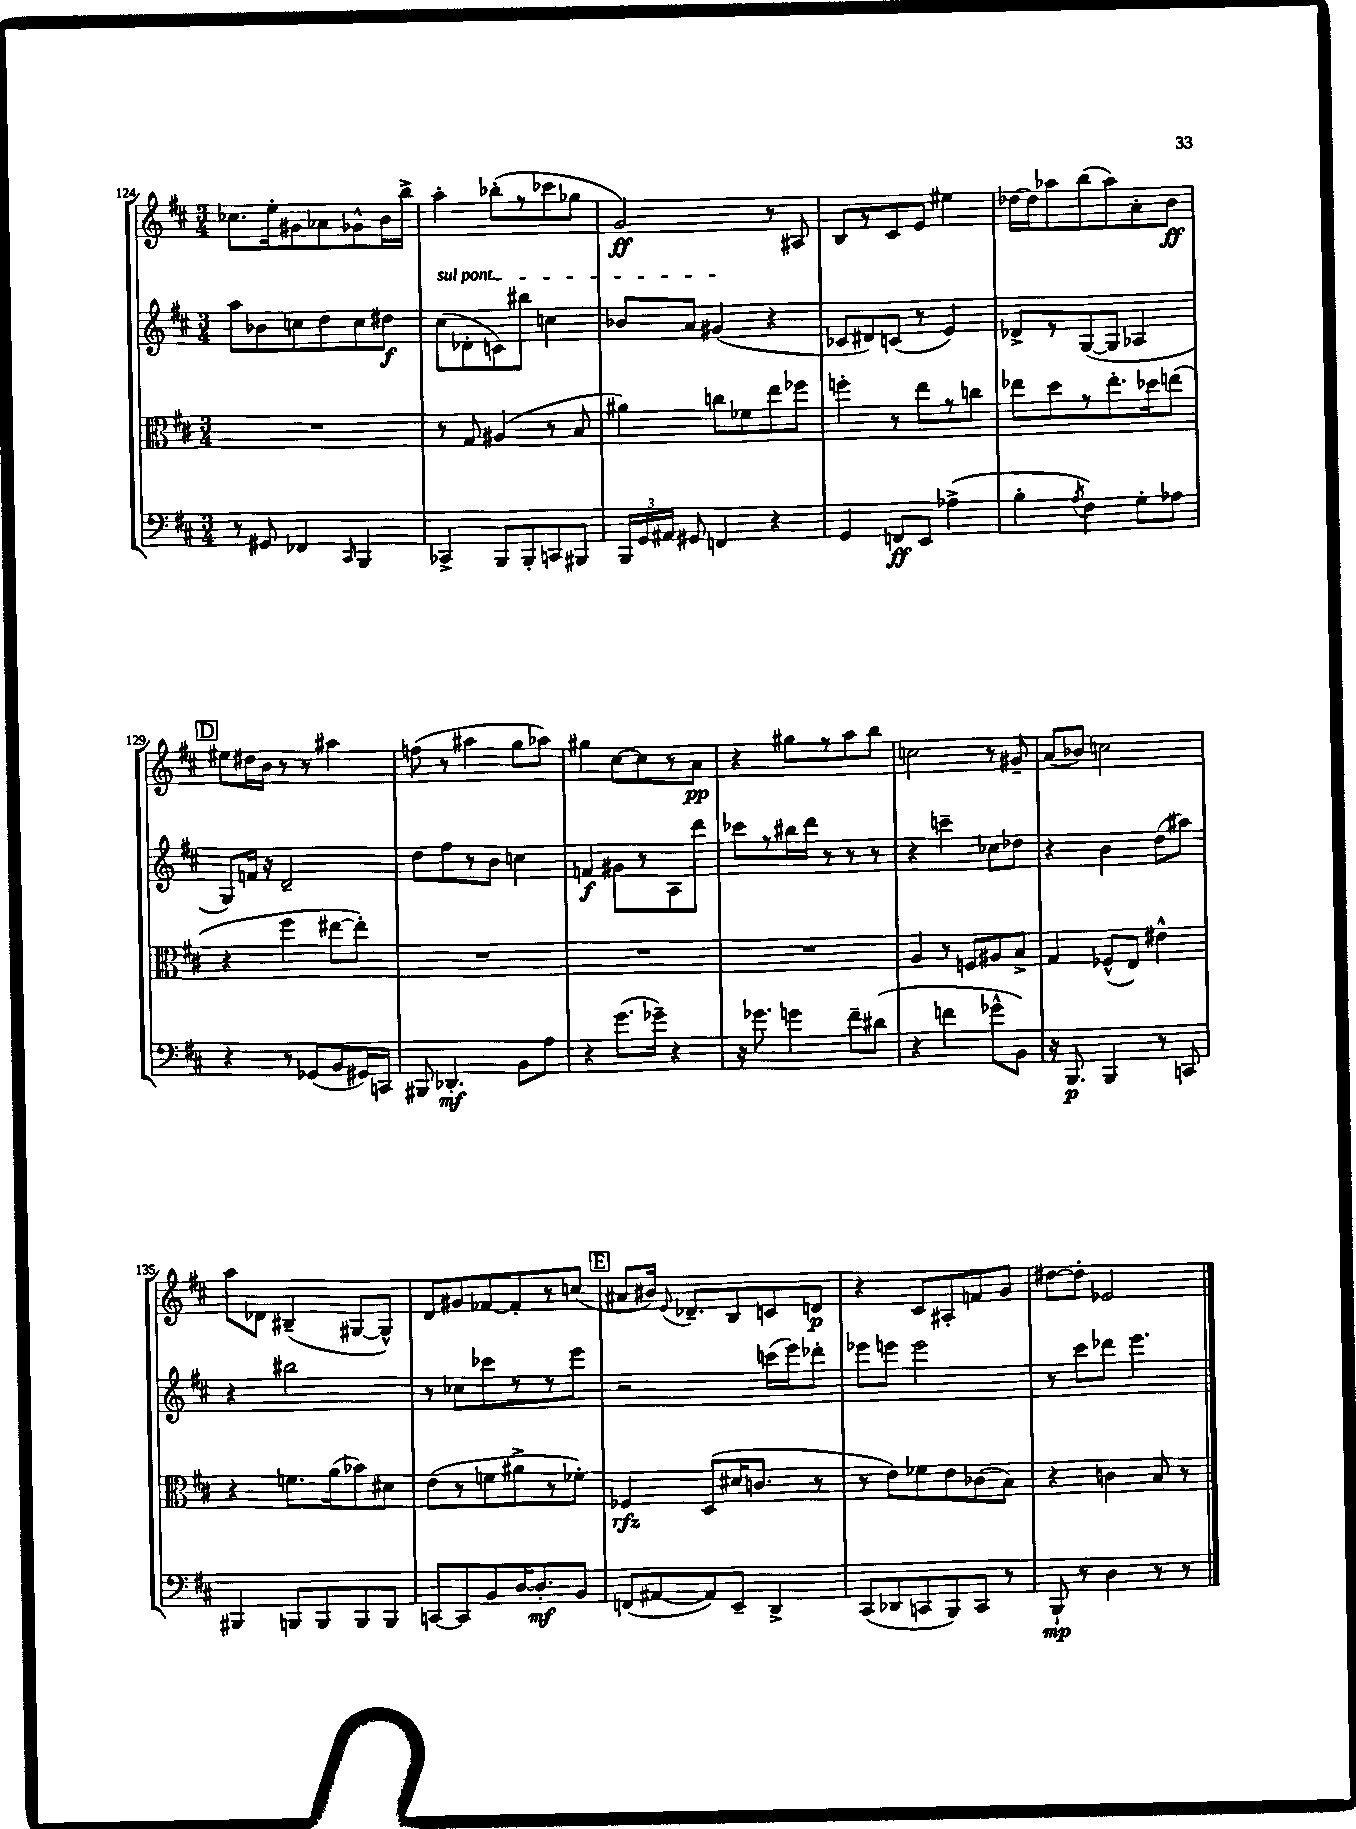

**kern	**dynam	**kern	**dynam	**kern	**dynam	**kern	**dynam
*part4	*part4	*part3	*part3	*part2	*part2	*part1	*part1
*staff4	*staff4	*staff3	*staff3	*staff2	*staff2	*staff1	*staff1
*clefF4	*	*clefC3	*	*clefG2	*	*clefG2	*
*k[f#c#]	*	*k[f#c#]	*	*k[f#c#]	*	*k[f#c#]	*
*M3/4	*	*M3/4	*	*M3/4	*	*M3/4	*
=124	=124	=124	=124	=124	=124	=124	=124
8r	.	2.r	.	8aa\L	.	8.cc-X\L	.
8GG#X/	.	.	.	8b-X\	.	.	.
.	.	.	.	.	.	16ee'\k	.
4FF-X/	.	.	.	8ccn\	.	8g#X\	.
.	.	.	.	8dd\	.	8a-X\	.
16qqCC#/	.	.	.	.	.	.	.
4BBB/	.	.	.	8cc\	.	8g-X^^\	.
.	.	.	.	8dd#X\J	f	16b\L	.
.	.	.	.	.	.	16bb^\JJ	.
=125	=125	=125	=125	=125	=125	=125	=125
!	!	!	!	!LO:TX:a:i:t=sul pont.	!	!	!
4CC-X^/	.	8r	.	(8cc#\L	.	4aa'\	.
.	.	8G/	.	8d-X'\	.	.	.
8BBB/L	.	(4A#X/	.	8cn\)	.	(8bb-X'\L	.
8BBB'/	.	.	.	8bb#X\J	.	8r	.
8CCn/	.	8r	.	4ccn\	.	8ccc-X\	.
8BBB#X/J	.	8B/	.	.	.	8gg-X\J	.
=126	=126	=126	=126	=126	=126	=126	=126
24BBB/LL	.	4a#X\)	.	8b-X/L	.	2g/)	ff
24GG/	.	.	.	.	.	.	.
24AA#X/JJ	.	.	.	.	.	.	.
8GG#X/	.	.	.	8a/J	.	.	.
4FFn/	.	8ccn\L	.	(4g#X/	.	.	.
.	.	8f-X\	.	.	.	.	.
4r	.	8ee\	.	4r	.	8r	.
.	.	8ff-X\J	.	.	.	8A#X/	.
=127	=127	=127	=127	=127	=127	=127	=127
4GG/	.	4ffn'\	.	8c-X/L	.	8B/L	.
.	.	.	.	8d#X/)	.	8r	.
8FFn/L	ff	8r	.	(8cn/J	.	8c#/	.
8EE/J	.	8ee\L	.	8r	.	8e/J	.
(4A-X^\	.	8r	.	4e/)	.	4ee#X\	.
.	.	8ccn\J	.	.	.	.	.
=128	=128	=128	=128	=128	=128	=128	=128
4B'\	.	8ee-X\L	.	8d-X^/L	.	[16dd-X\LL	.
.	.	.	.	.	.	16dd-\J]	.
.	.	8dd\	.	8r	.	8aa-X\	.
8qA/	.	.	.	.	.	.	.
4F#\)	.	8r	.	([8G/	.	(8bb\	.
.	.	8.ee-'\	.	8G/J]	.	8aa-\)	.
8G'\L	.	.	.	4A-X/	.	8a'\	.
.	.	16dd-X\k	.	.	.	.	.
8A-X\J	.	(8een\J	.	.	.	8b\J	ff
!!LO:LB:g=z
!!LO:REH:place=s1:t=D
=129	=129	=129	=129	=129	=129	=129	=129
4r	.	4r	.	8G/L)	.	8ee#X\L	.
.	.	.	.	16fn/Jk	.	16dd#X\L	.
.	.	.	.	16r	.	16b\JJ	.
8r	.	4ff#\	.	2d~/	.	8r	.
(8GG-X/L	.	.	.	.	.	8r	.
8BB/	.	[8ee#X\L	.	.	.	4aa#X\	.
16GG#X/L)	.	8ee#'\J])	.	.	.	.	.
16CCn/JJ	.	.	.	.	.	.	.
=130	=130	=130	=130	=130	=130	=130	=130
8BBB#X/	.	2.r	.	8dd\L	.	(8ffn\	.
4.DD-X'/	mf	.	.	8ff#\	.	8r	.
.	.	.	.	8r	.	4aa#X\	.
.	.	.	.	8b\J	.	.	.
8BB\L	.	.	.	4ccn\	.	8gg\L	.
8A\J	.	.	.	.	.	8aa-X\J)	.
=131	=131	=131	=131	=131	=131	=131	=131
4r	.	2.r	.	4fn/	f	4gg#X\	.
(8.g\L	.	.	.	8g#X\L	.	[8cc#\L	.
.	.	.	.	8r	.	8cc#\]	.
16g-X~\Jk)	.	.	.	.	.	.	.
4r	.	.	.	8A\	.	8r	.
.	.	.	.	8ddd\J	.	8a\J	pp
=132	=132	=132	=132	=132	=132	=132	=132
16r	.	2.r	.	8ccc-X\L	.	4r	.
8.g-X\	.	.	.	.	.	.	.
.	.	.	.	8r	.	.	.
4gn\	.	.	.	16bb#X\L	.	8gg#X\L	.
.	.	.	.	16ddd\JJ	.	.	.
.	.	.	.	8r	.	8r	.
8f#~\L	.	.	.	8r	.	8aa\	.
(8d#X\J	.	.	.	8r	.	8bb\J	.
=133	=133	=133	=133	=133	=133	=133	=133
4r	.	4A/	.	4r	.	2ccn\	.
4fn\	.	8r	.	4cccn~\	.	.	.
.	.	8Fn/L	.	.	.	.	.
8g-X^^\L	.	8A#X/	.	8cc-X\L	.	8r	.
8BB\J)	.	8B^/J	.	8dd-X\J	.	8g#X~/	.
=134	=134	=134	=134	=134	=134	=134	=134
16r	.	4G/	.	4r	.	(8a/L	.
8.BBB/	p	.	.	.	.	.	.
.	.	.	.	.	.	8b-X/J)	.
4BBB/	.	(8F-X^^/L	.	4b\	.	2ccn\	.
.	.	8E/J)	.	.	.	.	.
8r	.	4e#X^^\	.	(8dd\L	.	.	.
8CCn/	.	.	.	8aa#X\J)	.	.	.
!!LO:LB:g=z
=135	=135	=135	=135	=135	=135	=135	=135
4BBB#X/	.	4r	.	4r	.	8aa\L	.
.	.	.	.	.	.	8d-X\J	.
8BBBn/L	.	8.fn\L	.	2bb#X\	.	(4B#X~/	.
8BBB/	.	.	.	.	.	.	.
.	.	(16a\k	.	.	.	.	.
8BBB/	.	8b-X\)	.	.	.	[8G#X/L	.
8BBB/J	.	8d#X\J	.	.	.	8G#^^/J])	.
=136	=136	=136	=136	=136	=136	=136	=136
[8CCn/L	.	(8e\L	.	8r	.	8d/L	.
8CC/]	.	8r	.	8cc-X\L	.	8g#X/	.
8BB/	.	8fn\	.	8ccc-X\	.	[8f-X/	.
[16D/K	.	8a#X^\	.	8r	.	8f-'/]	.
8.D'/]	mf	.	.	.	.	.	.
.	.	8r	.	8r	.	8r	.
8BB/J	.	8f-X'\J)	.	8eee\J	.	(8ccn/J	.
!!LO:REH:place=s1:t=E
=137	=137	=137	=137	=137	=137	=137	=137
(8FFn/L	.	4F-X/	rfz	2r	.	8a#X/L	.
[8AA#X/	.	.	.	.	.	16b#X/Jk)	.
.	.	.	.	.	.	8qqe/	.
.	.	.	.	.	.	8.d-X~/L	.
8AA#/])	.	(8D/L	.	.	.	.	.
8EE~/J	.	16d#X/K	.	.	.	8B/	.
.	.	8.cn/J	.	.	.	.	.
4DD^/	.	.	.	(16cccn\LL	.	8cn/	.
.	.	.	.	16eee\J)	.	.	.
.	.	8r	.	8ddd-X'\J	.	8dn/J	p
=138	=138	=138	=138	=138	=138	=138	=138
(8CC#/L	.	8r	.	8eee-X\L	.	4r	.
8DD-X/	.	8e\L)	.	8eeen\J	.	.	.
8CCn/	.	8f-X\	.	2eee\	.	8c#/L	.
8BBB/)	.	8e\	.	.	.	8A#X'/	.
8CC/J	.	(8c-X\	.	.	.	8fn/	.
8r	.	8B\J)	.	.	.	8g/J	.
=139	=139	=139	=139	=139	=139	=139	=139
8BBB`/	mp	4r	.	8r	.	[8dd#X\L	.
8r	.	.	.	8ccc#\L	.	8dd#'\J]	.
4D\	.	4cn\	.	8ddd-X\J	.	2e-X/	.
.	.	.	.	4.eee\	.	.	.
8r	.	8B/	.	.	.	.	.
8r	.	8r	.	.	.	.	.
==	==	==	==	==	==	==	==
*-	*-	*-	*-	*-	*-	*-	*-
